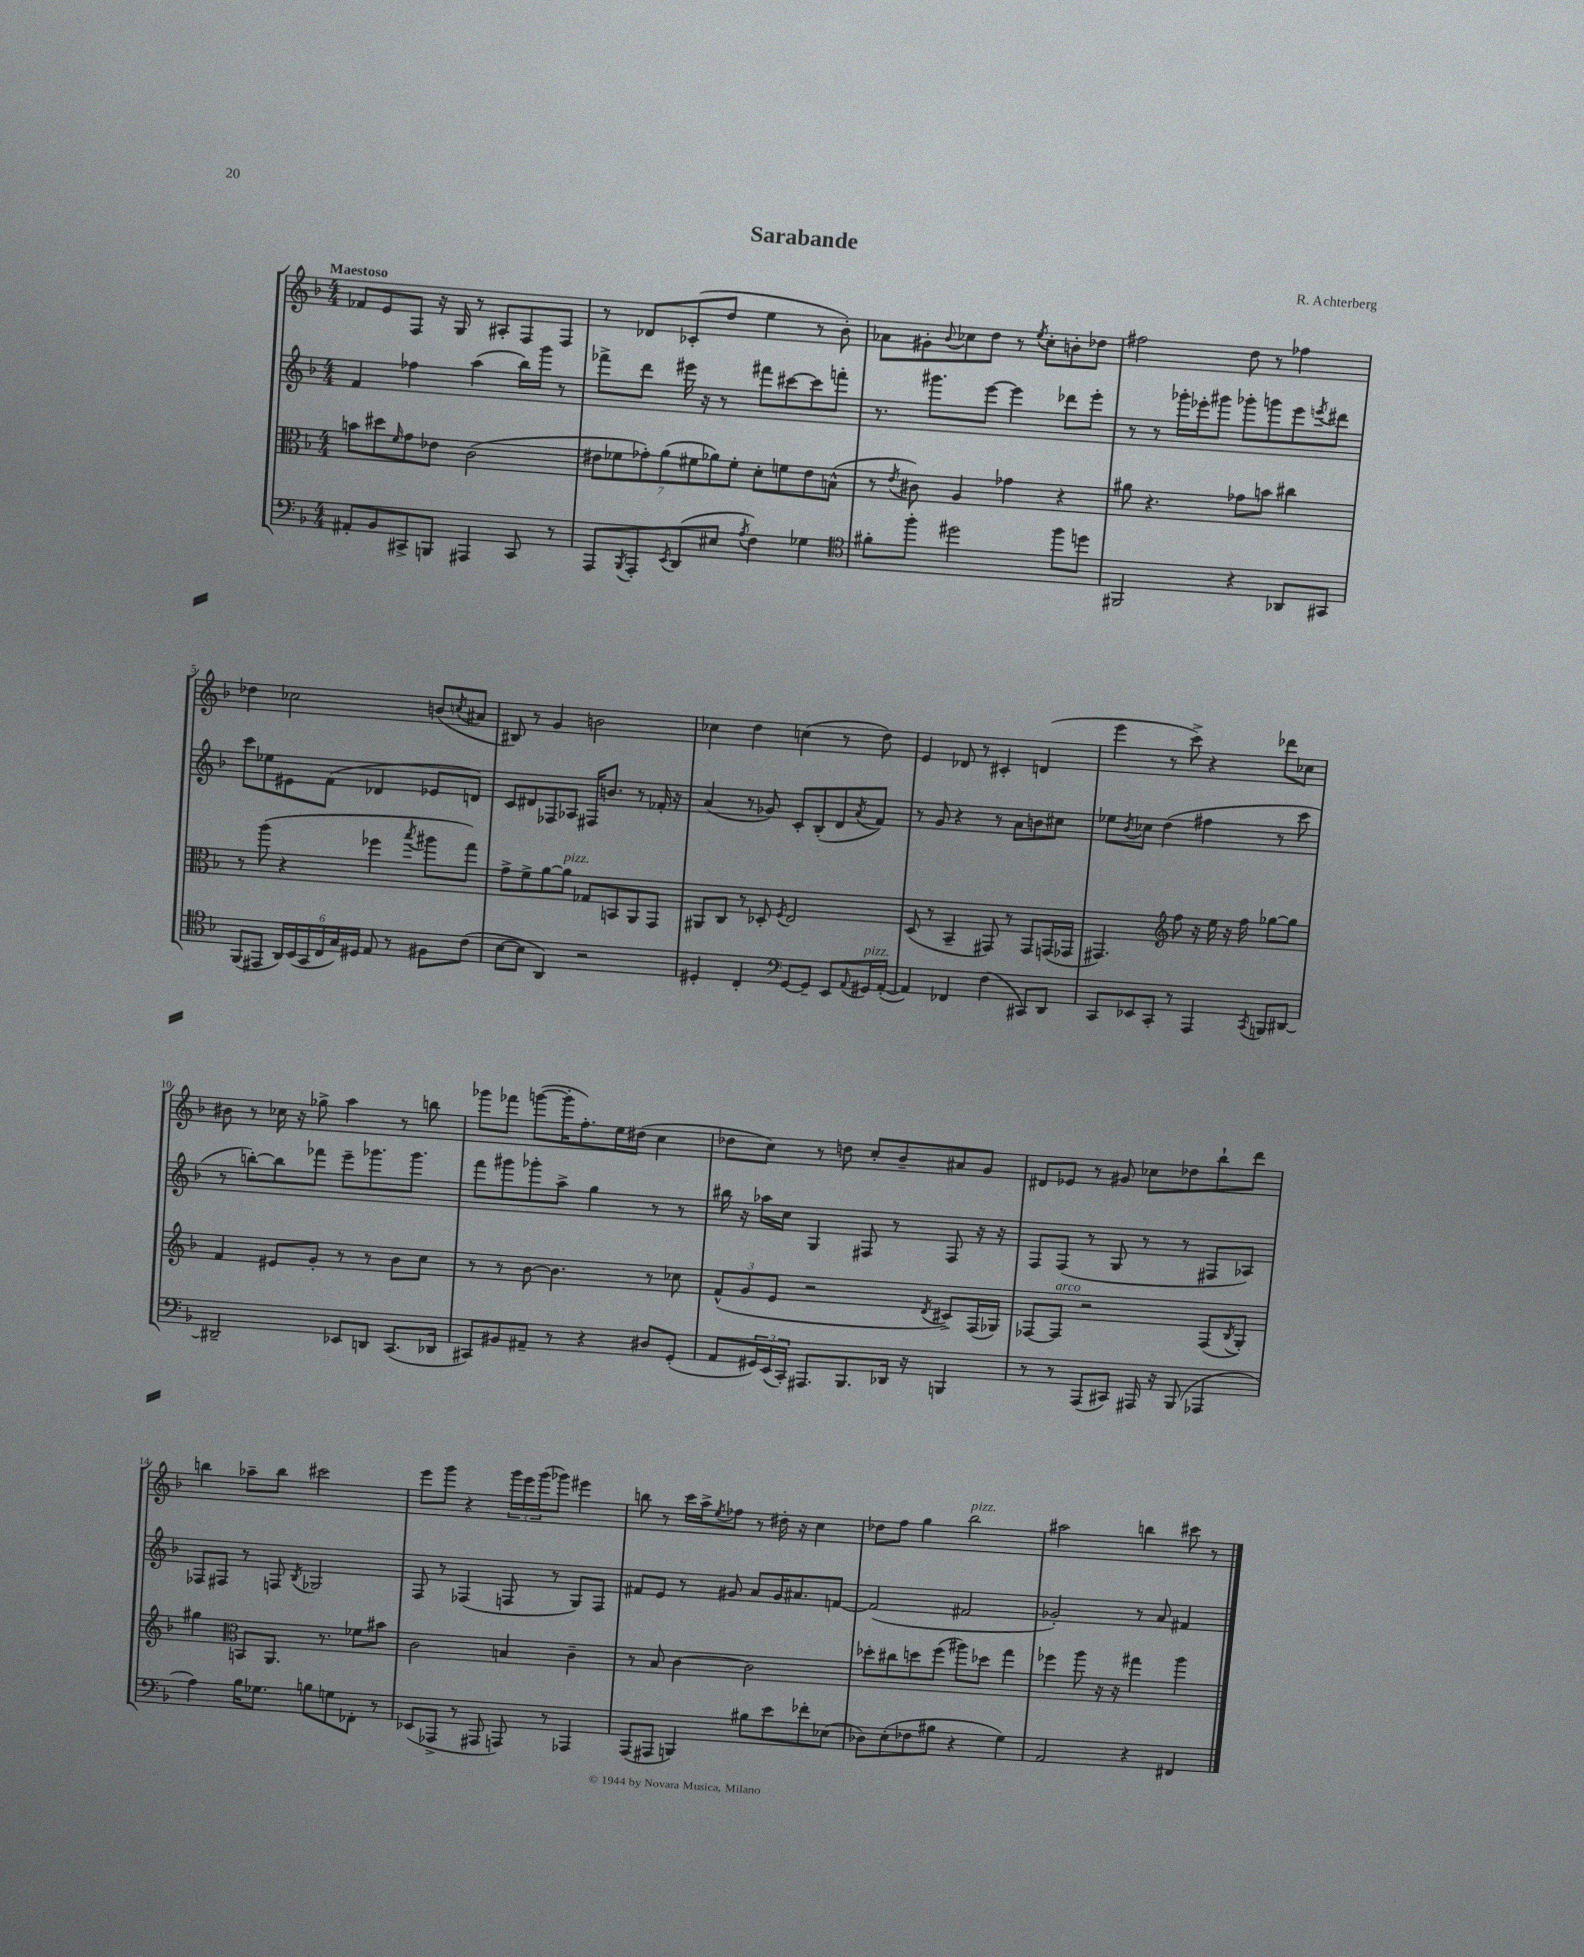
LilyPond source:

\header { title = "Sarabande" composer = "R. Achterberg" }
<<
\new StaffGroup <<
\new Staff = "s0" {
    \clef treble \key f \major \numericTimeSignature \time 4/4 \tempo "Maestoso"
    fes'8 e'8 f8 r16 g16 r8 ais8-. f8 f8 |
    r8 des'8 ces'8-.( d''8 e''4 r8 bes'8-.) |
    aes'8 gis'8-. \appoggiatura { bes'8 } ces''8 d''8 r8 \acciaccatura { e''8 } ces''8-. b'8-. des''8 |
    fis''2 d''8 r8 fes''4 |
    des''4 ces''2 b'8( \acciaccatura { c''8 } ais'8 |
    bis8) r8 g'4 b'2 |
    ces''4 d''4 c''4( r8 d''8) |
    e'4 des'8 r8 cis'4-. d'4( |
    e'''4 r8 c'''8->) r4 des'''8 ces''8 |
    bis'8 r8 ces''16 r16 ges''8-> a''4 r8 b''8 |
    ges'''8 fes'''8 g'''8~( g'''16-. f''8.-.) e''16 dis''16( c''4 |
    des''8 c''8) r8 d''8 c''8-. bes'8-- ais'8 g'8 |
    dis'8 ees'8 r8 gis'8 ces''8 des''8 bes''8-! d'''8 |
    b''4 aes''8-- b''8 cis'''2 |
    e'''8 g'''8 r4 \tuplet 3/2 { g'''16 e'''16 g'''16( } ges'''8) eis'''4 |
    b''8 r8 c'''16 a''16-> \acciaccatura { e''8 } fes''8 r8 dis''16-. r16 c''4 |
    des''8 f''8 g''4 bes''2^\markup { \italic "pizz." } |
    ais''2 b''4 cis'''8 r8 \bar "|." |
}
\new Staff = "s1" {
    \clef treble \key f \major \numericTimeSignature \time 4/4
    f'4 fes''4 a''4( bes''16) g'''16 r8 |
    fes'''8-> d'''8 eis'''16 r16 r8 fis'''8 cis'''8~ cis'''8 f'''8-. |
    r8. gis'''8. e'''8~ e'''4 des'''8 e'''8-. |
    r8 r8 ges'''16-. ees'''16-. gis'''8 ges'''8-. g'''8 ees'''8 \acciaccatura { e'''8 } dis'''8 |
    c'''8 ees''8 eis'8 f'8( des'4 ees'8 d'8) |
    c'8 dis'8 fes8 aes8 fis16 b'8. r8 fes'16-. r16 |
    a'4( r8 ges'8) c'8-. bes8-.( d'8 \acciaccatura { a'8 } f'8) |
    r8 g'8 r4 r8 a'8 b'8 cis''8 |
    ees''8 \acciaccatura { bes'8 } ces''8 d''4( fis''4 r8 c'''8 |
    r8 b''8~-.) b''8 fes'''8 e'''8-- ges'''8. ges'''8. |
    f'''8 gis'''8 ges'''8-. a''8-> g''4 r8 r8 |
    bis''16 r16 aes''16 c''16 g4 fis8 r8 fis8 r16 r16 |
    f8 f8( r8 g8 r8 r8 fis8 aes8) |
    fes8 fis8 r8 f8 \acciaccatura { bes8 } ges2 |
    f8 r8 fes4( f8 r8 g8) f8 |
    fis'8 e'8 r8 gis'8 a'8 gis'16 ais'8. f'8~ |
    f'2( fis'2 |
    ges'2-.) r8 a'8 fis'4 \bar "|." |
}
\new Staff = "s2" {
    \clef alto \key f \major \numericTimeSignature \time 4/4
    b'8 dis''8 \grace { f'16 } g'8 ees'8 c'2( |
    \tuplet 7/4 { eis'8 fes'8 ges'8-.) a'8( fis'8 aes'8) fis'8-. } d'8-. f'8 eis'8 b8-^( |
    r8 \acciaccatura { e'8 } cis'8) a4 ges'4 r4 |
    ais'8 r4. ges'8 b'8 cis''4 |
    r8 a''8( r4 fes''4 \acciaccatura { bes''8 } ais''8 g''8) |
    g'8-> f'8-> a'8~ a'8^\markup { \italic "pizz." } ges8 b,8 a,8 g,8 |
    ais,8 c8 r8 des8-. \acciaccatura { f8 } e2 |
    d8( r8 bes,4-- gis,8) r8 gis,8 g,16( ges,16 |
    gis,4.) \clef treble f''8 r16 e''16 r16 f''16 ges''8~ ges''8 |
    f'4 eis'8 g'8-. r8 r8 bes'8 c''8 |
    r8 r8 bes'8~ bes'4. r8 ces''8 |
    \tuplet 3/2 { f'8-^( g'8 e'8 } r2 \acciaccatura { d'8 } cis'8->) f16( ges16) |
    fes8~ fes8^\markup { \italic "arco" } r2 fes8( \acciaccatura { bes8 } g8-.) |
    gis''4 \clef alto b,8 a,8. r8. fes'8 bis'8 |
    c'2 b4 c'4-- |
    r8 bes8 c'4~ c'2 |
    des''8-. cis''8 d''8 f''8( ais''8) des''8 g''4 |
    fes''4 a''8 r16 r16 gis''4 a''4 \bar "|." |
}
\new Staff = "s3" {
    \clef bass \key f \major \numericTimeSignature \time 4/4
    ais,8-. bes,8 cis,8-> b,,8 ais,,4 cis,8 r8 |
    a,,8 \acciaccatura { bes,,8 } a,,8-. \acciaccatura { e,8 } d,8( eis8 \acciaccatura { a8 } f4) ges4 |
    \clef tenor fis'8-. f''8-. dis''2 f''8 d''8 |
    fis,2 r4 aes,8 gis,8 |
    f,8( eis,8 \tuplet 6/4 { a,16) bes,16( g,16 c16 g16) dis16 } e8 r8 fis8 c'8( |
    bes8~ bes8 a,4) r2 |
    dis4-. c4-. \clef bass g,8~ g,8-- e,8 \appoggiatura { a,8 } gis,16^\markup { \italic "pizz." } a,16~-.( |
    a,4) fes,4 f4( cis,8) d,8 |
    c,8 ees,8 c,8-. r8 a,,4 \acciaccatura { c,8 } b,,8 dis,8~ |
    dis,2-- ees,8 d,8 c,8.( des,16 |
    cis,8) bis,8 ais,8-- r8 r4 dis8 g,8-.( |
    a,8 \tuplet 3/2 { gis,16) e,16( c,16-.) } ais,,8. bes,,8. des,16 r16 b,,4 |
    r8 r8 a,,8( cis,8) ais,,16 r16 bes,,8( aes,,4 |
    a4) bes16 ges8. b8 g8 fes,8-. r8 |
    ees,8( aes,,8-> r8 ais,,8 a,,8) r8 aes,,4 |
    a,,8( ais,,8 b,,4) bis8 e'8 fes'8-. ees8( |
    des8) e8-.( fes8 bis8 r4 g4) |
    a,2 r4 fis,4 \bar "|." |
}
>>
>>
